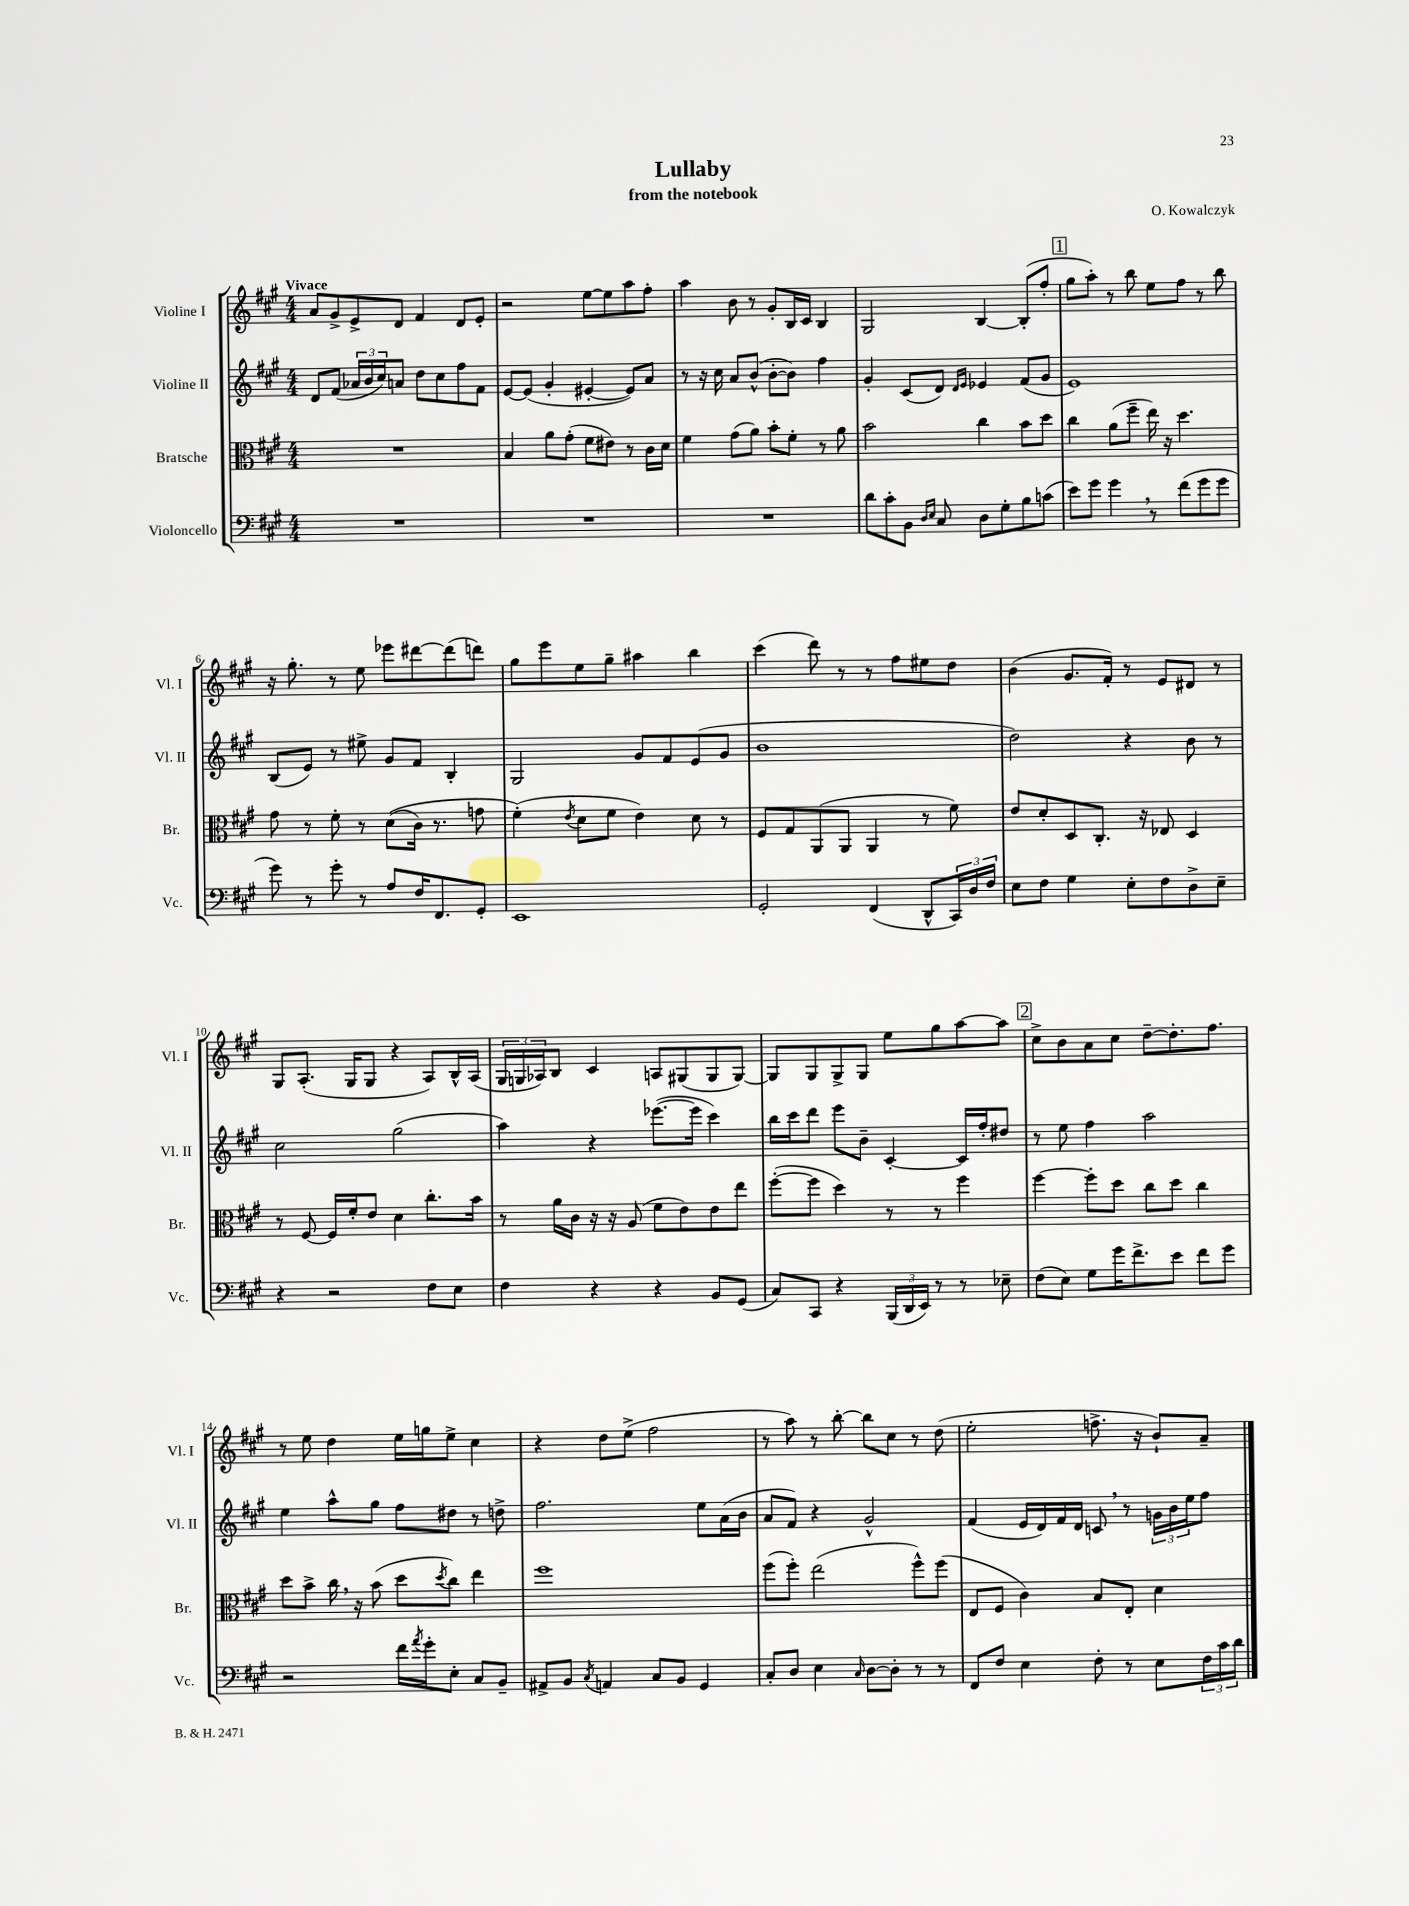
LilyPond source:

\header { title = "Lullaby" composer = "O. Kowalczyk" subtitle = "from the notebook" }
<<
\new StaffGroup <<
\new Staff = "s0" \with { instrumentName = "Violine I" shortInstrumentName = "Vl. I" } {
    \clef treble \key a \major \numericTimeSignature \time 4/4 \tempo "Vivace"
    a'8 gis'8-> e'8-> d'8 fis'4 d'8 e'8-. |
    r2 e''8~ e''8 a''8 fis''8-. |
    a''4 b'8 r8 gis'8-. b16 cis'16 b4 |
    gis2 b4~ b8-.( fis''8-. |
    \mark \markup { \box "1" } gis''8 a''8-.) r8 b''8 e''8 fis''8 r8 b''8 |
    r16 gis''8.-. r8 e''8 ees'''8 dis'''8~ dis'''8( d'''8) |
    gis''8 e'''8 e''8 gis''8-- ais''4 b''4 |
    cis'''4( d'''8) r8 r8 fis''8 eis''8 d''8 |
    b'4( gis'8. fis'16-.) r8 e'8 dis'8 r8 |
    gis8 a8.-.( gis16 gis8 r4 a8) b16-^ a16( |
    \tuplet 3/2 { gis16 g16 aes16) } b8 cis'4 a8 gis8( gis8 gis8~) |
    gis8 gis8 gis8-> gis8 e''8 gis''8 a''8~ a''8 |
    \mark \markup { \box "2" } cis''8-> b'8 a'8 cis''8 d''8~-- d''8.-. fis''8. |
    r8 e''8 d''4 e''16 g''16 e''8-> cis''4 |
    r4 d''8 e''8->( fis''2 |
    r8 a''8) r8 b''8~-. b''8 cis''8 r8 d''8( |
    e''2-. f''8.-> r16 b'8-!) a'8-- \bar "|." |
}
\new Staff = "s1" \with { instrumentName = "Violine II" shortInstrumentName = "Vl. II" } {
    \clef treble \key a \major \numericTimeSignature \time 4/4
    d'8 fis'8( \tuplet 3/2 { aes'16 b'16 cis''16) } a'8 d''8 cis''8 fis''8 fis'8 |
    e'8~ e'8( gis'4-. eis'4~-. eis'8) a'8 |
    r8 r16 cis''16 a'8 b'8-^( b'8~-. b'8) fis''4 |
    gis'4-. cis'8( d'8) \grace { d'16 e'16 } ees'4 fis'8( gis'8 |
    \mark \markup { \box "1" } e'1) |
    b8( e'8) r8 eis''8-> gis'8 fis'8 b4-. |
    gis2 gis'8 fis'8 e'8( gis'8 |
    b'1 |
    d''2) r4 b'8 r8 |
    cis''2 gis''2( |
    a''4) r4 ees'''8.~( ees'''16 cis'''4) |
    b''16 cis'''16 d'''8 e'''8 b'8-- cis'4~-. cis'16 fis''16-. dis''8 |
    \mark \markup { \box "2" } r8 e''8 fis''4 a''2 |
    e''4 a''8-^ gis''8 fis''8 dis''8 r8 d''8-> |
    fis''2. e''8 a'16( b'16 |
    a'8 fis'8) r4 gis'2-^ |
    fis'4( e'16 d'16) fis'16 d'16 c'8 \breathe r8 \tuplet 3/2 { g'16 b'16 e''16 } fis''8 \bar "|." |
}
\new Staff = "s2" \with { instrumentName = "Bratsche" shortInstrumentName = "Br." } {
    \clef alto \key a \major \numericTimeSignature \time 4/4
    R1 |
    b4 a'8 gis'8-.( fis'8 eis'8) r8 cis'16 d'16 |
    fis'4 gis'8( a'8) b'8-. fis'8-. r8 a'8 |
    b'2 cis''4 b'8 d''8 |
    \mark \markup { \box "1" } cis''4 a'8( fis''8-- e''16) r16 d''4. |
    gis'8 r8 fis'8-. r8 d'8(\( cis'16) r8. g'8 |
    fis'4-.(\) \acciaccatura { e'8 } d'8 fis'8 e'4) d'8 r8 |
    fis8 gis8 a,8( a,8 a,4 r8 fis'8) |
    e'8 d'8-. d8 cis8.-. r16 ees8 d4 |
    r8 fis8~ fis16 fis'16-. e'8 d'4 cis''8.-. b'16 |
    r8 a'16 cis'16 r16 r16 a8( fis'8 e'8) e'8 e''8 |
    fis''8~-.( fis''8 d''4) r8 r8 fis''4 |
    \mark \markup { \box "2" } fis''4~ fis''8-. d''8 cis''8 d''8 cis''4 |
    d''8 b'8-> cis''16 \breathe r16 b'8( d''8 \acciaccatura { d''8 } cis''8) e''4 |
    fis''1 |
    fis''8( fis''8-.) e''2( fis''8-^) fis''8( |
    e8 fis8 cis'4) b8 e8-. d'4 \bar "|." |
}
\new Staff = "s3" \with { instrumentName = "Violoncello" shortInstrumentName = "Vc." } {
    \clef bass \key a \major \numericTimeSignature \time 4/4
    R1 |
    R1 |
    R1 |
    d'8 cis'8-. b,8 \grace { d16 e16 } cis8 d8 gis8-. b8 c'8( |
    \mark \markup { \box "1" } e'8) gis'8 gis'4 \breathe r8 fis'8( gis'8 gis'8 |
    gis'8) r8 gis'8-. r8 a8 fis16 fis,8. gis,8-. |
    e,1 |
    gis,2-. fis,4( d,8-^ \tuplet 3/2 { cis,16) d16 fis16 } |
    e8 fis8 gis4 e8-. fis8 d8-> e8-- |
    r4 r2 fis8 e8 |
    fis4 r4 r4 b,8 gis,8( |
    cis8) cis,8 r4 \tuplet 3/2 { b,,16( d,16 e,16) } r8 r8 ees8-- |
    \mark \markup { \box "2" } fis8( e8) gis8 gis'16 fis'8.-> e'8 fis'8 gis'8 |
    r2 fis'16 \acciaccatura { a'8 } gis'16-. e8-. cis8 b,8-- |
    ais,8-> b,8 \acciaccatura { cis8 } a,4 cis8 b,8 gis,4 |
    cis8-. d8 e4 \grace { cis16 } d8~ d8-. r8 r8 |
    fis,8 fis8 e4 fis8-. r8 e8 \tuplet 3/2 { fis16 cis'16 d'16 } \bar "|." |
}
>>
>>
